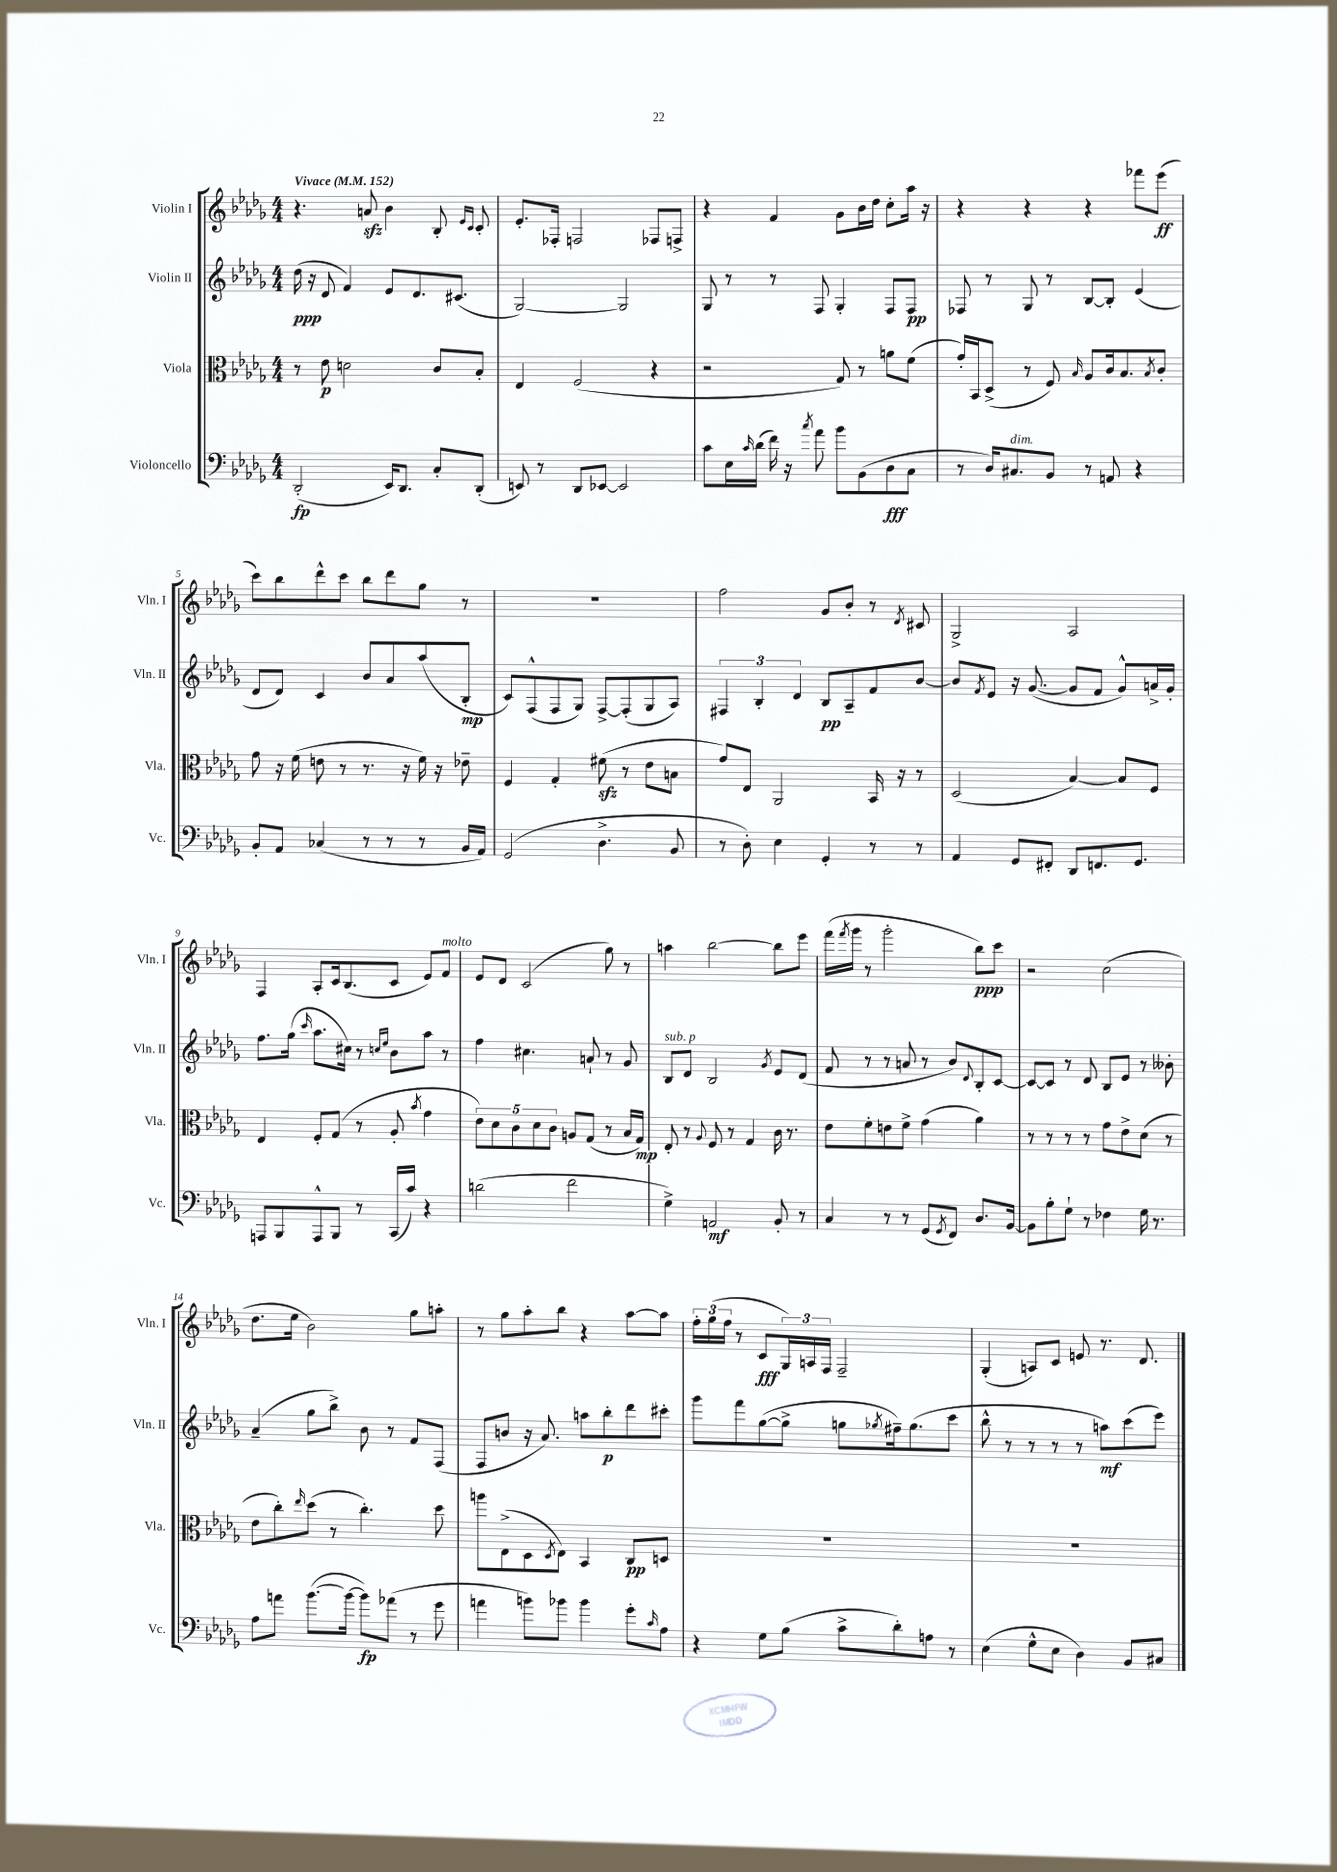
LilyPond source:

<<
\new StaffGroup <<
\new Staff = "s0" \with { instrumentName = "Violin I" shortInstrumentName = "Vln. I" } {
    \clef treble \key des \major \numericTimeSignature \time 4/4 \tempo "Vivace" 4 = 152
    r4. a'8\sfz bes'4 bes8-. \grace { ees'16 c'16 } c'8-. |
    ees'8.-. fes16-. f2 fes8 f8-> |
    r4 f'4 ges'8 bes'16 des''16 c''8-. aes''16 r16 |
    r4 r4 r4 fes'''8 ees'''8\ff( |
    c'''8) bes''8 des'''8-^ c'''8 bes''8 des'''8 ges''8 r8 |
    R1 |
    f''2 ges'8 bes'8-. r8 \acciaccatura { des'8 } cis'8 |
    ges2-> aes2 |
    f4 aes8-. c'16 bes8.( c'8 ees'8) f'8^\markup { \italic "molto" } |
    ees'8 des'8 c'2( ges''8) r8 |
    a''4 bes''2~ bes''8 ees'''8 |
    f'''16( \acciaccatura { f'''8 } ges'''16 r8 ges'''2-. bes''8\ppp) c'''8 |
    r2 c''2( |
    des''8. ees''16 bes'2) ges''8 a''8-. |
    r8 ges''8 aes''8-. bes''8 r4 aes''8~ aes''8 |
    \tuplet 3/2 { f''16-. ges''16( f''16 } r8 c'8\fff \tuplet 3/2 { ges16) a16 f16 } f2-- |
    ges4-.( a8) c'8 e'8 r8. des'8. \bar "|." |
}
\new Staff = "s1" \with { instrumentName = "Violin II" shortInstrumentName = "Vln. II" } {
    \clef treble \key des \major \numericTimeSignature \time 4/4
    des''16\ppp( r16 des'8 f'4) ees'8 des'8. cis'8.( |
    ges2~) ges2 |
    ges8 r8 r8 f8 ges4-. f8 f8\pp |
    fes8 r8 ges8 r8 bes8~ bes8-. ees'4( |
    des'8 des'8) c'4 bes'8 aes'8 aes''8( bes8-.\mp |
    c'8) f8-^( f8 ges8) f8~-> f8-.( ges8 aes8) |
    \tuplet 3/2 { fis4 bes4-. des'4 } bes8\pp aes8-- f'8 bes'8~ |
    bes'8 \acciaccatura { f'8 } ees'8 r16 ges'8.~( ges'8 f'8 ges'8-^) a'16-> ges'16-. |
    f''8. ges''16( \grace { c'''16 } aes''8. cis''16) r8 \grace { c''16 ees''16 } bes'8 aes''8 r8 |
    f''4 cis''4. a'8-! r8 ges'8 |
    bes8^\markup { \italic "sub. p" } des'8 bes2 \acciaccatura { ges'8 } ees'8 des'8( |
    f'8 r8 r8 a'8 r8 bes'8) \appoggiatura { des'8 } bes8-. c'8~ |
    c'8~ c'8 r8 des'8 bes8 ees'8 r8 beses'8-. |
    aes'4--( ges''8 bes''8->) bes'8 r8 f'8 f8( |
    f8 b'8 r16 aes'8.) a''8 bes''8-.\p des'''8 cis'''8-. |
    ges'''8 f'''8 ges''8~( ges''8-> g''8 \acciaccatura { ges''8 } fis''16--) ges''8.( c'''8 |
    bes''8-^ r8 r8 r8 r8 a''8\mf) c'''8( ees'''8) \bar "|." |
}
\new Staff = "s2" \with { instrumentName = "Viola" shortInstrumentName = "Vla." } {
    \clef alto \key des \major \numericTimeSignature \time 4/4
    r8 ees'8\p d'2 c'8 bes8-. |
    ees4 f2( r4 |
    r2 ges8) r8 a'8 f'8( |
    ges'16-.) bes,16 des8->( r8 f8) \grace { bes16 } aes8 c'16 bes8. \acciaccatura { bes8 } c'8-. |
    ges'8 r16 f'16( e'8 r8 r8. r16 f'16) r16 ees'8-- |
    f4 ges4-. fis'8\sfz( r8 ees'8 b8 |
    ges'8) ees8 aes,2 bes,16 r16 r8 |
    des2( bes4~) bes8 f8 |
    ees4 f8-. ges8( r8 aes8-. \acciaccatura { bes'8 } ges'4 |
    \tuplet 5/4 { ees'8) des'8 c'8 des'8 c'8 } a8 ges8( r8 bes16 ges16\mp) |
    ees8-. r8 \appoggiatura { aes8 } f8 r8 ges4 c'16 r8. |
    ees'8 f'8-. e'8 f'8-> ges'4( aes'4) |
    r8 r8 r8 r8 ges'8 ees'8-> des'8( r8 |
    ees'8 c''8-.) \grace { ees''16 } des''8( r8 c''4.-.) des''8 |
    a''8 ees8->( des8 \acciaccatura { des8 } ees8) bes,4 c8\pp d8 |
    R1 |
    R1 \bar "|." |
}
\new Staff = "s3" \with { instrumentName = "Violoncello" shortInstrumentName = "Vc." } {
    \clef bass \key des \major \numericTimeSignature \time 4/4
    des,2-.\fp( ees,16) des,8. c8-. des,8-.( |
    e,8) r8 des,8 ees,8~ ees,2 |
    c'8 ees16 \grace { c'16 } des'16( f'16) r16 \acciaccatura { c''8 } aes'8 bes'8 bes,8( des8\fff c8 |
    r8 des16) cis8.^\markup { \italic "dim." } bes,8 r8 a,8 r4 |
    bes,8-. aes,8 ces4( r8 r8 r8 bes,16 aes,16) |
    ges,2( des4.-> bes,8 |
    r8 des8-.) ees4 ges,4-. r8 r8 |
    aes,4 ges,8 fis,8-. des,8 f,8. ges,8. |
    a,,8 bes,,8 a,,8-^ bes,,8 r8 c,16( c'16) r4 |
    d'2( f'2 |
    ges4->) a,2\mf bes,8-. r8 |
    c4 r8 r8 ges,8( \acciaccatura { ges,8 } f,8) des8. bes,16~ |
    bes,8 bes8-. ges8-! r8 fes4 ges16 r8. |
    aes8 a'8 bes'8.~( bes'16~ bes'8\fp) aes'8( r8 ges'8 |
    a'4 b'8) bes'8 bes'4 ges'8-. \grace { c'16 } aes8 |
    r4 ges8 bes8( c'8-> des'8-.) a8 r8 |
    ees4( ges8-^ ees8 des4) bes,8 cis8 \bar "|." |
}
>>
>>
